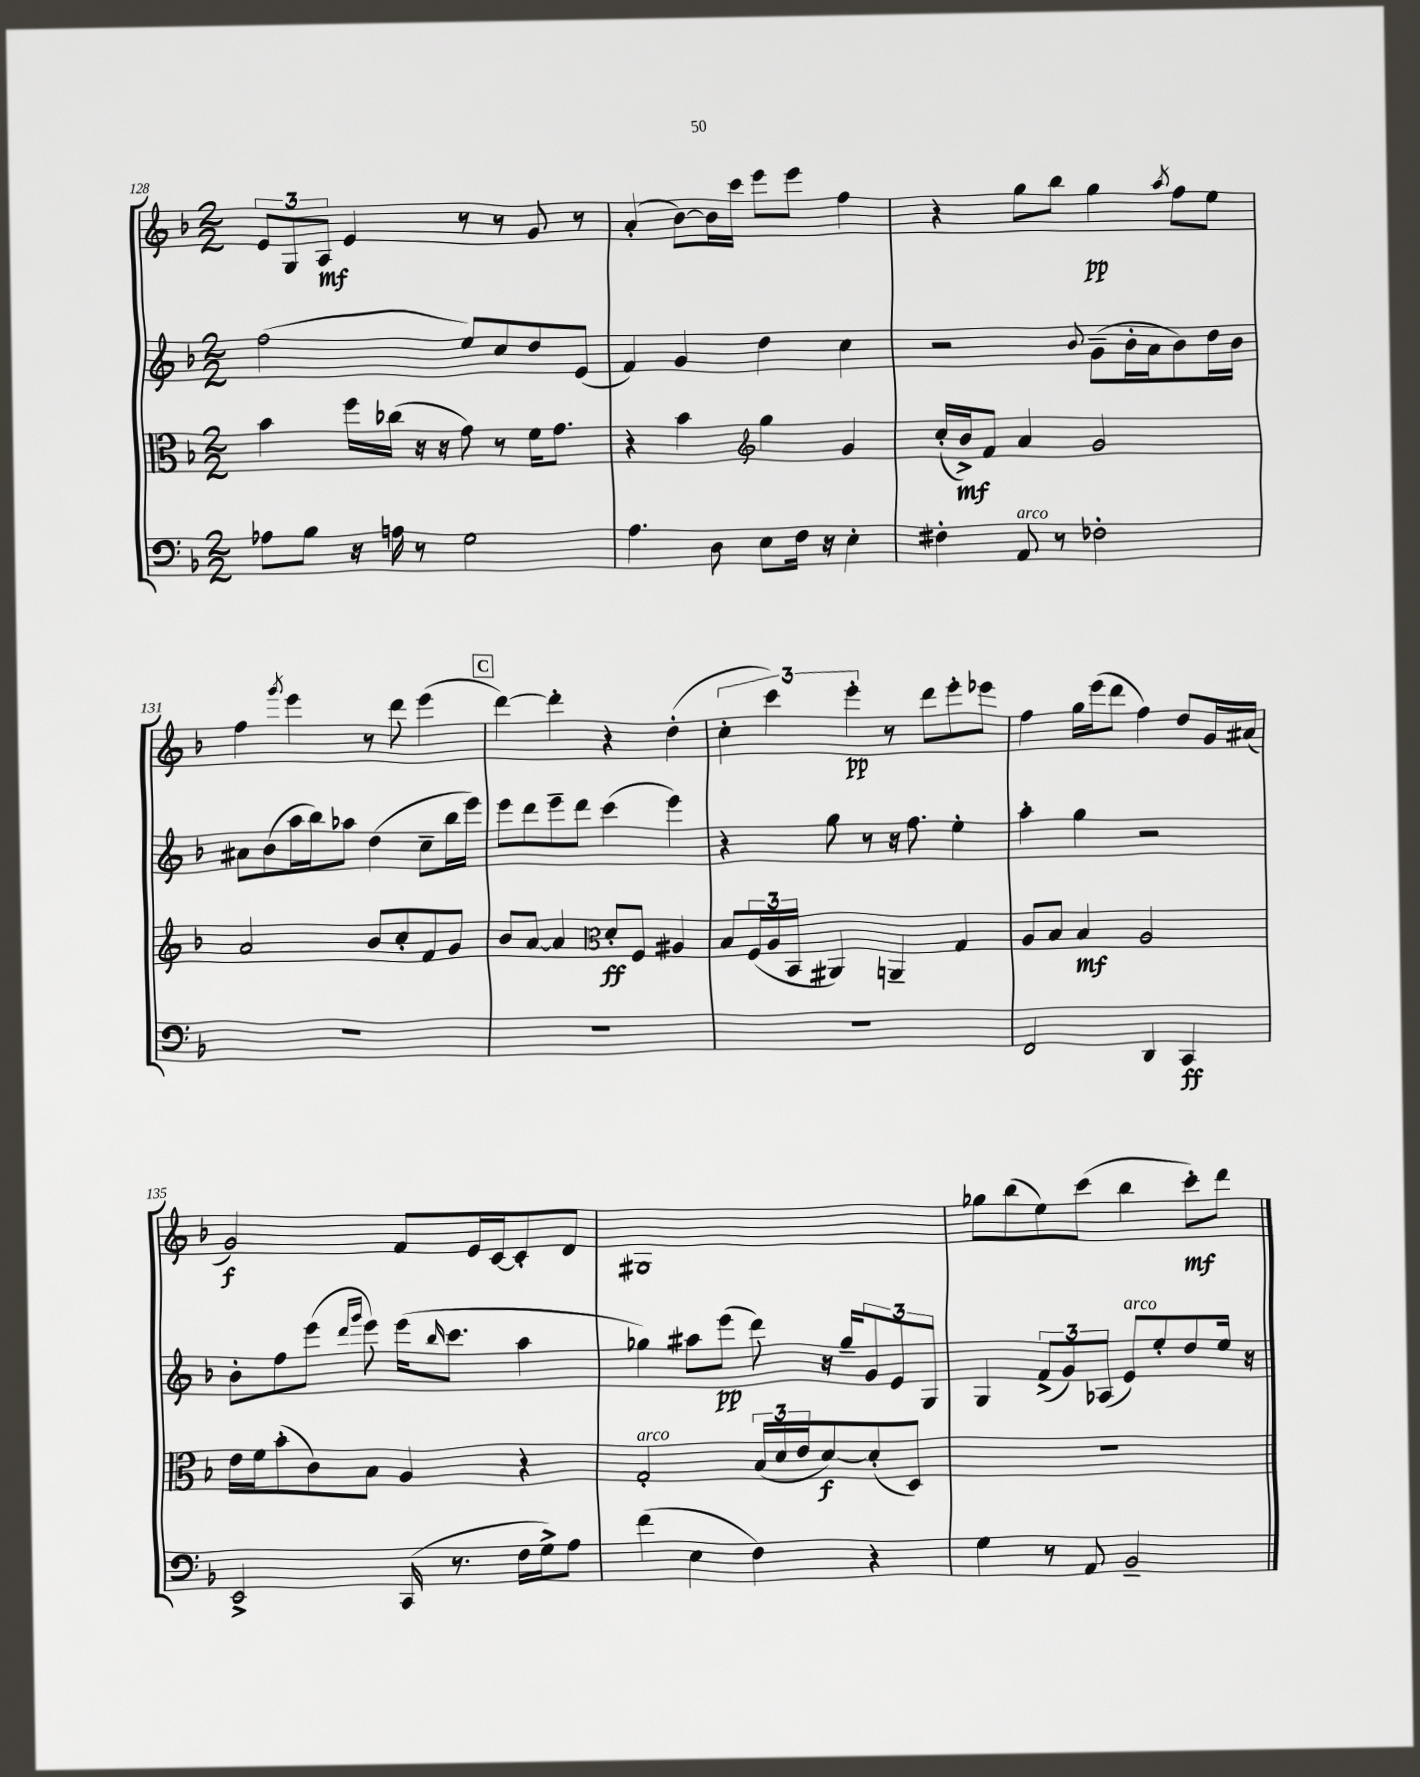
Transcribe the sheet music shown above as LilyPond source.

<<
\new StaffGroup <<
\new Staff = "s0" {
    \clef treble \key f \major \numericTimeSignature \time 2/2
    \tuplet 3/2 { e'8 g8 a8\mf } e'4 r8 r8 g'8 r8 |
    a'4-.( bes'8~) bes'16 c'''16 e'''8 e'''8 f''4 |
    r4 g''8 bes''8 g''4\pp \acciaccatura { a''8 } f''8 e''8 |
    f''4 \acciaccatura { g'''8 } e'''4 r8 d'''8 e'''4( |
    \mark \markup { \box "C" } d'''4~) d'''4-. r4 d''4-.( |
    \tuplet 3/2 { c''4-. c'''4) e'''4-.\pp } r8 d'''8 e'''8-. ees'''8 |
    f''4 g''16 e'''16( d'''8 f''4) d''8 g'16 ais'16( |
    g'2\f) f'8 e'16 c'16~ c'8-. d'8 |
    gis1 |
    ges''8 bes''8( e''8) c'''8( bes''4 c'''8-.\mf) d'''8 \bar "|." |
}
\new Staff = "s1" {
    \clef treble \key f \major \numericTimeSignature \time 2/2
    f''2( e''8) c''8 d''8 e'8( |
    f'4) g'4 d''4 c''4 |
    r2 \appoggiatura { bes'8 } g'8--( bes'16-. a'16 bes'8) d''16 bes'16 |
    ais'8 bes'8( a''16 bes''16) aes''8 d''4( c''8-- bes''16 e'''16) |
    \mark \markup { \box "C" } e'''8 d'''8 e'''8-- d'''8 c'''4( e'''4) |
    r4 g''8 r8 r16 f''8. e''4-. |
    a''4-. g''4 r2 |
    bes'8-. f''8 e'''8( \grace { d'''16 g'''16 } e'''8) e'''16( \grace { bes''16 } c'''8. a''4 |
    ges''4) ais''8 e'''8\pp( d'''8) r16 ges''16-- \tuplet 3/2 { g'8 e'8 g8 } |
    g4 \tuplet 3/2 { f'8->( g'8) aes8( } e'8^\markup { \italic "arco" }) e''8-. d''8 e''16 r16 \bar "|." |
}
\new Staff = "s2" {
    \clef alto \key f \major \numericTimeSignature \time 2/2
    bes'4 f''16 ces''16( r16 r16 g'8) r8 f'16 g'8. |
    r4 bes'4 \clef treble g''4 g'4 |
    c''16-.( bes'16->\mf) f'8 a'4 g'2 |
    a'2 bes'8 c''8-. f'8 g'8 |
    \mark \markup { \box "C" } bes'8 a'8~ a'4 \clef alto d'8-.\ff f8 ais4 |
    bes8 \tuplet 3/2 { f16( a16 bes,16 } ais,4) a,4-- g4 |
    a8 bes8 bes4\mf a2 |
    e'16 f'16 bes'8-.( c'8) bes8 a4 r4 |
    g2-.^\markup { \italic "arco" } \tuplet 3/2 { bes16( d'16 e'16 } d'8~\f) d'8-.( d8) |
    R1 \bar "|." |
}
\new Staff = "s3" {
    \clef bass \key f \major \numericTimeSignature \time 2/2
    aes8 bes8 r16 a16 r8 g2 |
    a4. d8 e8 f16 r16 e4-. |
    fis4-. a,8^\markup { \italic "arco" } r8 fes2-. |
    R1 |
    \mark \markup { \box "C" } R1 |
    R1 |
    f,2 d,4 c,4\ff |
    e,2-> c,16( r8. f16 g16->) a8 |
    f'4( e4 f4) r4 |
    g4 r8 a,8 bes,2-- \bar "|." |
}
>>
>>
\layout { \context { \Score currentBarNumber = #128 } }
